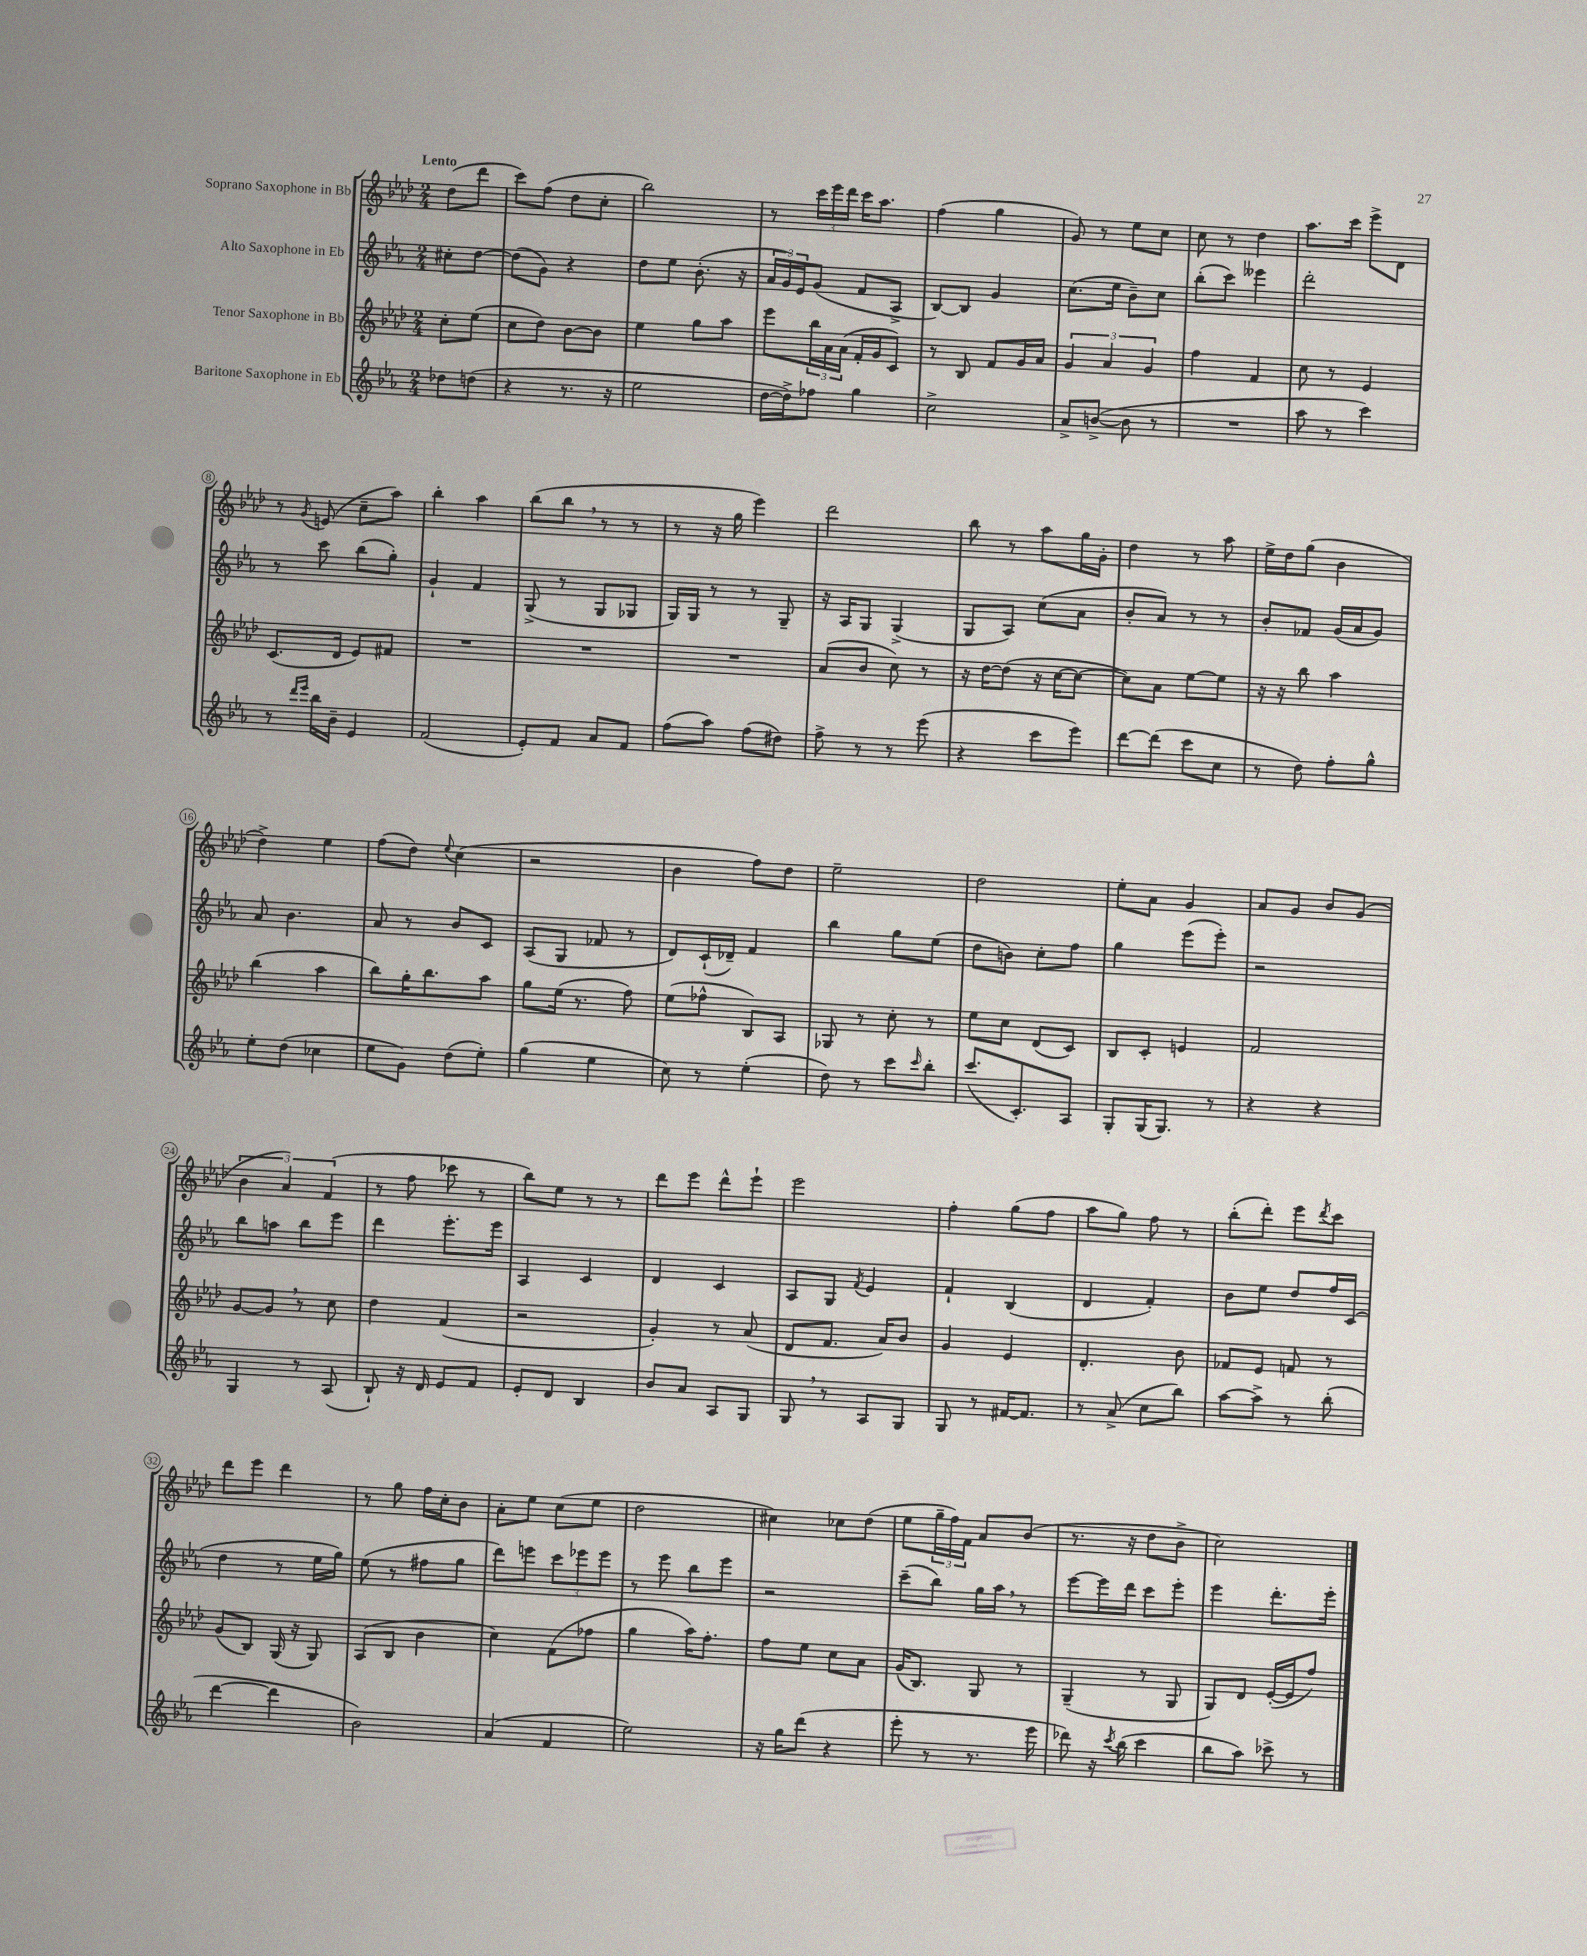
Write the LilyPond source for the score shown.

<<
\new StaffGroup <<
\new Staff = "s0" \with { instrumentName = "Soprano Saxophone in Bb" } {
    \clef treble \key aes \major \numericTimeSignature \time 2/4 \partial 4 \tempo "Lento"
    des''8( des'''8 |
    c'''8) f''8( des''8 c''8-. |
    bes''2) |
    r8 \tuplet 3/2 { c'''16 ees'''16 des'''16 } c'''16 aes''8. |
    f''4( g''4 |
    g'8) r8 ees''8 c''8 |
    c''8 r8 des''4 |
    aes''8. c'''16 ees'''8-> des'8 |
    r8 \acciaccatura { g'8 } e'8( c''8-- aes''8) |
    bes''4-. aes''4 |
    bes''8( bes''8 \breathe r8 r8 |
    r8 r16 g''16 ees'''4) |
    des'''2 |
    bes''8 r8 aes''8 g''16 g'16-. |
    des''4 r8 aes''8 |
    ees''16-> des''16 g''8( bes'4 |
    des''4->) ees''4 |
    f''8( des''8) \appoggiatura { ees''8 } c''4( |
    r2 |
    bes'4 f''8) des''8 |
    ees''2-- |
    des''2 |
    ees''8-. aes'8 g'4 |
    aes'8 g'8 bes'8 g'8( |
    \tuplet 3/2 { bes'4 aes'4) f'4( } |
    r8 f''8 ces'''8 r8 |
    bes''8) ees''8 r8 r8 |
    des'''8 ees'''8 des'''8-^ ees'''8-! |
    ees'''2 |
    f''4-. g''8( f''8 |
    aes''8 g''8) f''8 r8 |
    bes''8-.( des'''8-.) ees'''8 \acciaccatura { des'''8 } c'''8 |
    des'''8 ees'''8 des'''4 |
    r8 g''8 f''16 c''16-. bes'8 |
    aes'8-. ees''8 c''8( ees''8 |
    des''2 |
    cis''4) ces''8 des''8( |
    ees''8 \tuplet 3/2 { g''16-- f''16) f'16 } aes'8 bes'8( |
    r8. r16 des''8 bes'8-> |
    c''2) \bar "|." |
}
\new Staff = "s1" \with { instrumentName = "Alto Saxophone in Eb" } {
    \clef treble \key ees \major \numericTimeSignature \time 2/4 \partial 4
    cis''8-. d''8~ |
    d''8( g'8) r4 |
    d''8 ees''8 bes'8.-.( r16 |
    \tuplet 3/2 { aes'16 g'16) ees'16 } g'8( f'8 aes8-> |
    bes8~) bes8 g'4 |
    c''8.( ees''16 bes'8--) c''8 |
    bes''8-.( c'''8) eeses'''4 |
    d'''2-. |
    r8 c'''8 bes''8( g''8-.) |
    g'4-! f'4 |
    g8->( r8 g8 ges8 |
    g16) g16 r8 r8 g8-- |
    r16 aes16 g8 g4->( |
    g8 aes8) c''8( aes'8 |
    bes'8-. aes'8) r8 r8 |
    bes'8-. fes'8 g'16( aes'16 g'8) |
    aes'8 bes'4. |
    aes'8 r8 bes'8 c'8 |
    aes8( g8 fes'8 r8 |
    d'8) c'16-!( des'16--) f'4 |
    bes''4 g''8 ees''8( |
    d''8 b'8) c''8-. f''8 |
    g''4 ees'''8( ees'''8-.) |
    r2 |
    bes''8 a''8 bes''8 ees'''8 |
    d'''4 ees'''8.-. ees'''16 |
    aes4 c'4 |
    d'4 c'4 |
    aes8 g8 \acciaccatura { f'8 } ees'4 |
    f'4-! bes4( |
    d'4 f'4-.) |
    bes'8 ees''8 d''8 f''16 c'16( |
    d''4 r8 ees''16 g''16) |
    ees''8( r8 fis''8 g''8 |
    d'''8) e'''8 \tuplet 3/2 { c'''8 ees'''8 ees'''8 } |
    r8 ees'''8 bes''8 ees'''8 |
    r2 |
    c'''8--( bes''8) g''16 aes''16 \breathe r8 |
    ees'''8~ ees'''16 d'''16 c'''8 ees'''8-. |
    ees'''4 d'''8.-. ees'''16-. \bar "|." |
}
\new Staff = "s2" \with { instrumentName = "Tenor Saxophone in Bb" } {
    \clef treble \key aes \major \numericTimeSignature \time 2/4 \partial 4
    c''8-. ees''8( |
    c''8 des''8) bes'8~ bes'8 |
    ees''4 g''8 aes''8 |
    ees'''8 \tuplet 3/2 { bes''16 aes'16 aes'16( } f'16-. g'16 c'8) |
    r8 bes8 f'8 g'16 aes'16 |
    \tuplet 3/2 { g'4 aes'4 g'4 } |
    f''4 f'4 |
    c''8 r8 ees'4 |
    c'8.( des'16 ees'8) fis'8 |
    R2 |
    R2 |
    R2 |
    aes'8( bes'8 c''8) r8 |
    r16 des''16~ des''8( r16 c''16~ c''8~ |
    c''8) aes'8 ees''8~ ees''8 |
    r16 r16 bes''8 aes''4 |
    bes''4( aes''4 |
    bes''8) g''16-. bes''8. aes''8 |
    g''8 ees''16( r8. f''8) |
    ees''8( fes''8-^ bes8) aes8 |
    ges8 r8 c''8-. r8 |
    ees''8 c''8 des'8( c'8) |
    bes8 c'8-. e'4 |
    f'2 |
    g'8~ g'8 \breathe r8 c''8 |
    des''4 f'4( |
    r2 |
    g'4-.) r8 aes'8( |
    des'8 f'8. aes'16) bes'8 |
    g'4 ees'4 |
    des'4.-. bes'8 |
    fes'8 ees'8 f'8 r8 |
    g'8( bes8) g16( r16 g8) |
    aes8( bes8 bes'4 |
    c''4) f'8( fes''8 |
    g''4 aes''16) f''8.-. |
    f''8 ees''8 c''8 aes'8 |
    g'16( bes8.) g8 r8 |
    g4--( r8 g8 |
    g8) des'8 ees'16~-.( ees'16 f''8) \bar "|." |
}
\new Staff = "s3" \with { instrumentName = "Baritone Saxophone in Eb" } {
    \clef treble \key ees \major \numericTimeSignature \time 2/4 \partial 4
    des''8 d''8( |
    r4 r8. r16 |
    ees''2 |
    d''16~ d''16->) fes''8 g''4 |
    c''2-> |
    aes'8-> b'8~->( b'8 r8 |
    R2 |
    aes''8 r8 c'''4) |
    r8 \grace { d'''16 ees'''16 } bes''16 bes'16-- ees'4 |
    f'2( |
    ees'8-.) f'8 aes'8 f'8 |
    f''8( aes''8) f''8( dis''8) |
    f''8-> r8 r8 ees'''8( |
    r4 c'''8 ees'''8) |
    d'''8~ d'''8( c'''8 c''8 |
    r8 d''8) f''8-. g''8-^ |
    ees''8-. d''8( ces''4 |
    ees''8 g'8) d''8( ees''8-.) |
    g''4( ees''4 |
    c''8) r8 ees''4-.( |
    d''8) r8 c'''8 \grace { c'''16 } bes''8-. |
    c'''8.( c'8.-.) aes8 |
    g8-. g16( g8.) r8 |
    r4 r4 |
    g4 r8 aes8( |
    bes8-!) r16 d'16 ees'8 f'8 |
    ees'8-. d'8 bes4 |
    bes'8 aes'8 aes8 g8 |
    g8 \breathe r8 aes8 g8 |
    g8 r8 fis'16~ fis'8. |
    r8 aes'8->( c''8 bes''8) |
    aes''8~ aes''8-> r8 bes''8-.( |
    d'''4~ d'''4 |
    bes'2) |
    aes'4( f'4 |
    ees''2) |
    r16 g''16 d'''8( r4 |
    ees'''8-. r8 r8. ees'''16 |
    des'''8) r16 \acciaccatura { c'''8 } bes''16( c'''4 |
    bes''8 aes''8) ces'''8-> r8 \bar "|." |
}
>>
>>
\layout { \context { \Score \override BarNumber.stencil = #(make-stencil-circler 0.1 0.3 ly:text-interface::print) } }
